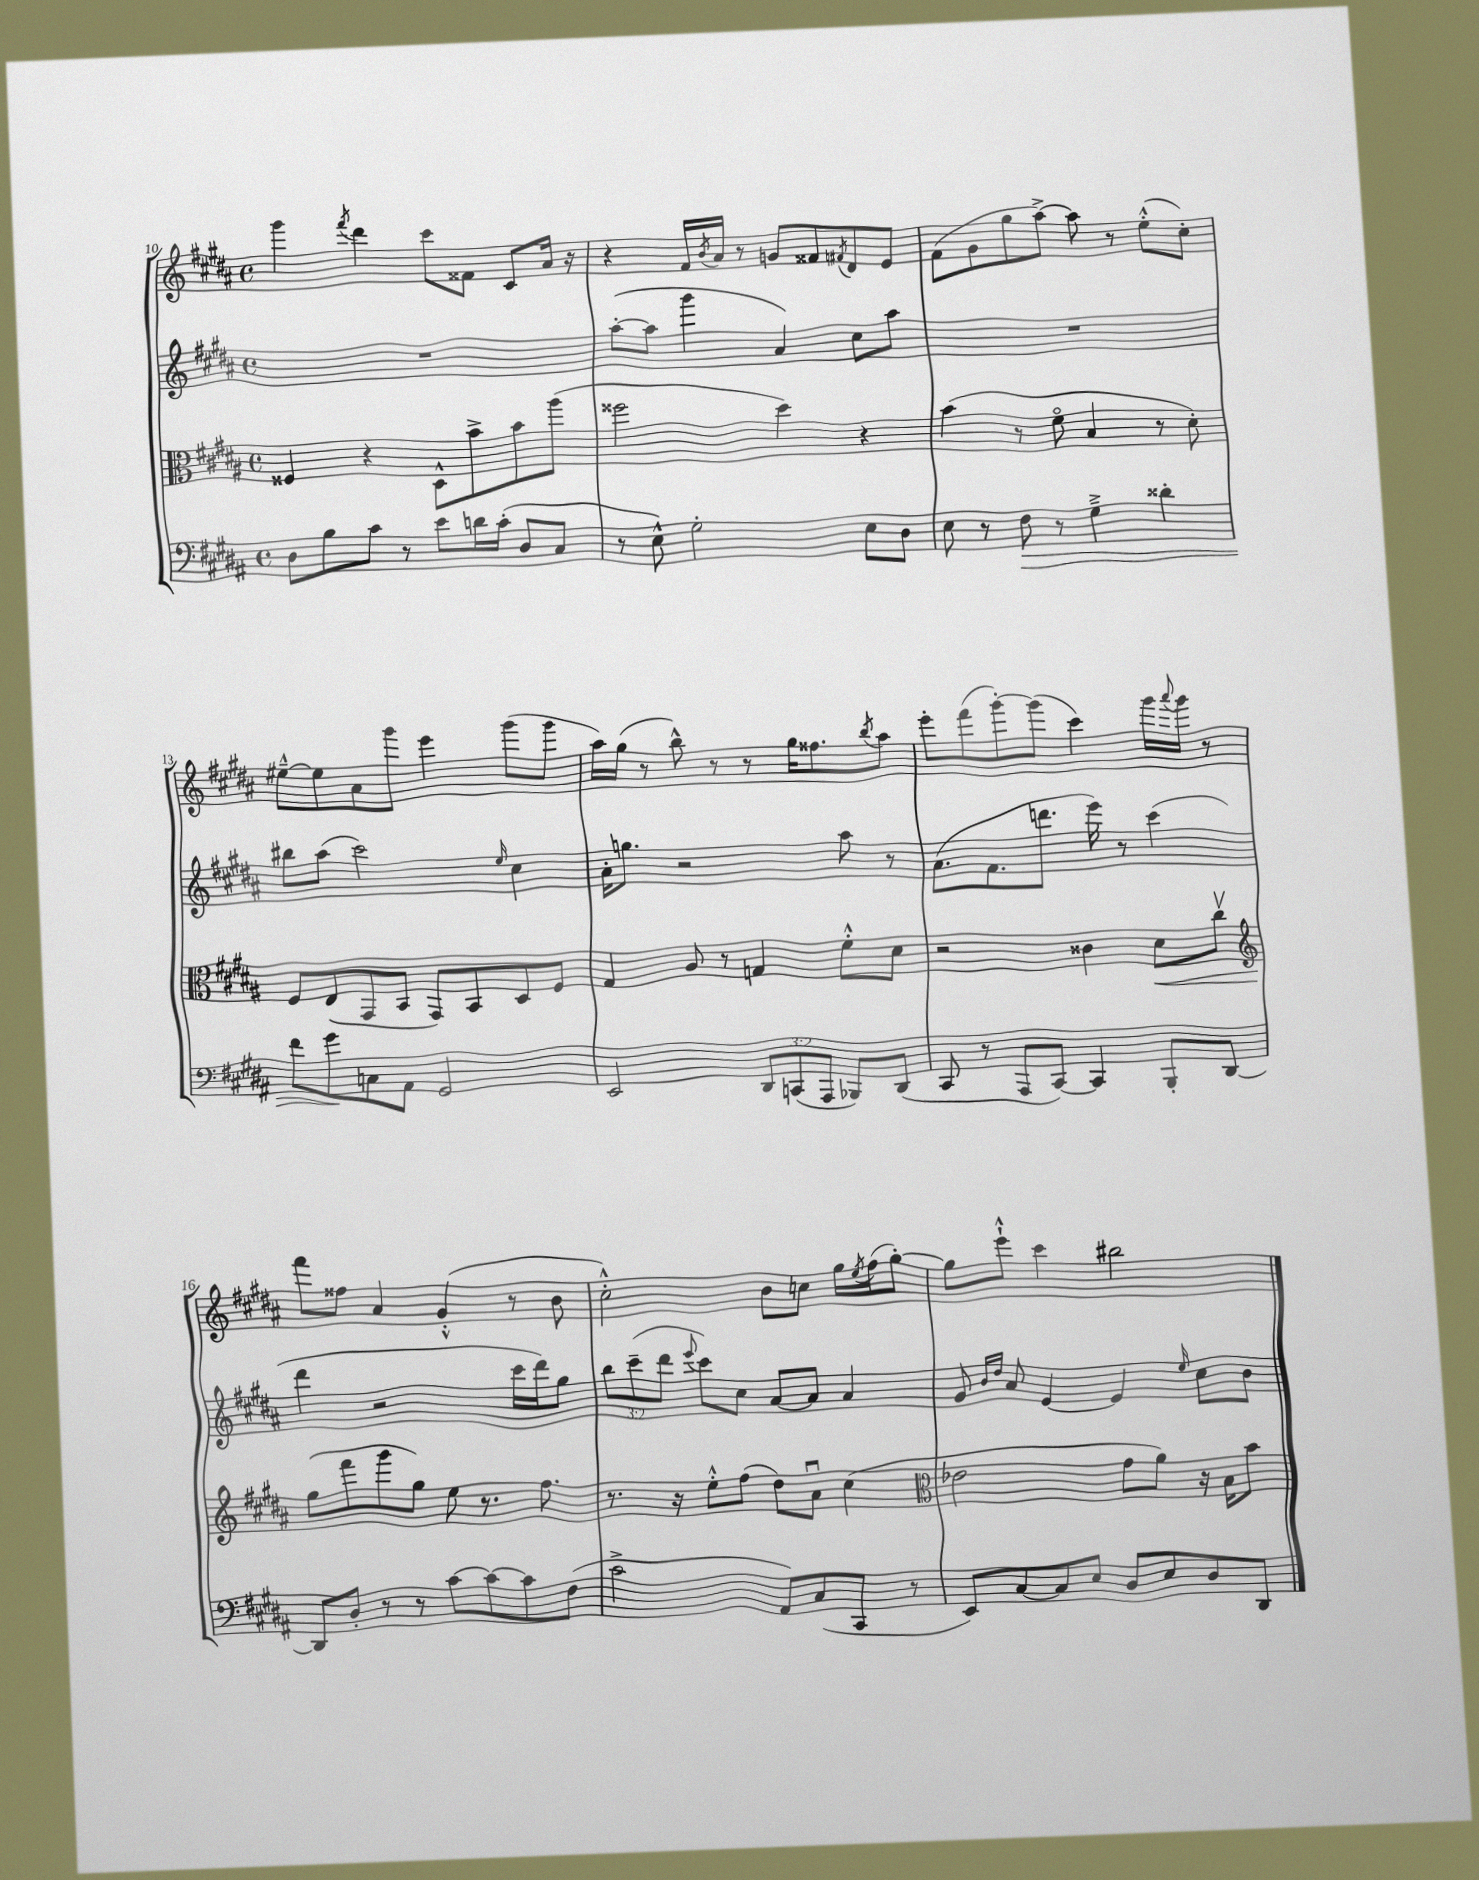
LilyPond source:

<<
\new StaffGroup <<
\new Staff = "s0" {
    \clef treble \key b \major \defaultTimeSignature \time 4/4
    gis'''4 \acciaccatura { fis'''8 } dis'''4 cis'''8 fisis'8 cis'8 ais'16 r16 |
    r4 fis'16 \acciaccatura { b'8 } ais'16 r8 g'8 fisis'8 \acciaccatura { fis'8 } dis'8 e'8 |
    fis'8( gis'8 gis''8 ais''8~->) ais''8 r8 e''8-.-^( cis''8-.) |
    eis''8~---^ eis''8 ais'8 gis'''8 e'''4 gis'''8( gis'''8 |
    ais''16) gis''16( r8 b''8-^) r8 r8 gis''16 fisis''8. \acciaccatura { b''8 } ais''8 |
    e'''8-. fis'''8( gis'''8~-.) gis'''8( cis'''4) gis'''16 \appoggiatura { ais'''8 } gis'''16 r8 |
    fis'''8 fisis''8 ais'4 gis'4-.-^( r8 b'8 |
    cis''2-.-^) b'8 c''8 gis''16 \acciaccatura { e''8 } fis''16( gis''8~-.) |
    gis''8 e'''8-!-^ cis'''4 bis''2 \bar "|." |
}
\new Staff = "s1" {
    \clef treble \key b \major \defaultTimeSignature \time 4/4 \override Staff.TupletNumber.text = #tuplet-number::calc-fraction-text
    R1 |
    ais''8~-.( ais''8 gis'''4 ais'4) cis''8 ais''8 |
    R1 |
    bis''8 ais''8( cis'''2) \grace { e''16 } cis''4 |
    ais'16-. g''8. r2 ais''8 r8 |
    ais'8.( fis'8. d'''8. e'''16) r8 cis'''4( |
    dis'''4 r2 cis'''16 dis'''16) gis''8 |
    \tuplet 3/2 { b''8 cis'''8--( dis'''8 } \appoggiatura { e'''8 } cis'''8) cis''8 ais'8~ ais'8 ais'4 |
    gis'8 \grace { b'16 dis''16 } ais'8 e'4~ e'4 \grace { e''16 } cis''8 b'8 \bar "|." |
}
\new Staff = "s2" {
    \clef alto \key b \major \defaultTimeSignature \time 4/4
    fisis4 r4 dis8-^ b'8-> b'8 ais''8( |
    fisis''2 dis''4) r4 |
    b'4( r8 fis'8\flageolet b4 r8 dis'8-.) |
    fis8 e8( gis,8 b,8 gis,8) b,8 dis8 fis8 |
    gis4 ais8 r8 g4 fis'8-.-^ dis'8 |
    r2 cisis'4 dis'8\< cis''8\upbow |
    \clef treble gis''8\!( fis'''8 gis'''8 gis''8) e''8 r8. fis''8. |
    r8. r16 e''8-.-^ fis''8( dis''8) ais'8\downbow cis''4( |
    \clef alto ees'2 gis'8 ais'8) r16 b16 b'8 \bar "|." |
}
\new Staff = "s3" {
    \clef bass \key b \major \defaultTimeSignature \time 4/4 \override Staff.TupletNumber.text = #tuplet-number::calc-fraction-text
    dis8 b8 cis'8 r8 e'8 d'16 cis'16-.( dis8 cis8 |
    r8 e8-^) gis2-. e8 dis8 |
    e8 r8 fis8\> r8 gis4---> disis'4-. |
    fis'8 gis'8\! c8 ais,8 gis,2 |
    e,2 \tuplet 3/2 { dis,8 c,8( ais,,8 } bes,,8) dis,8( |
    cis,8 r8 ais,,8 cis,8~) cis,4 b,,8-. dis,8~ |
    dis,8 dis8-. r8 r8 cis'8~ cis'8~ cis'8 fis8( |
    cis'2-> ais,8) cis8( cis,8 r8 |
    e,8) cis8~ cis8 e8 dis8 e8 dis8 dis,8 \bar "|." |
}
>>
>>
\layout { \context { \Score currentBarNumber = #10 } }
